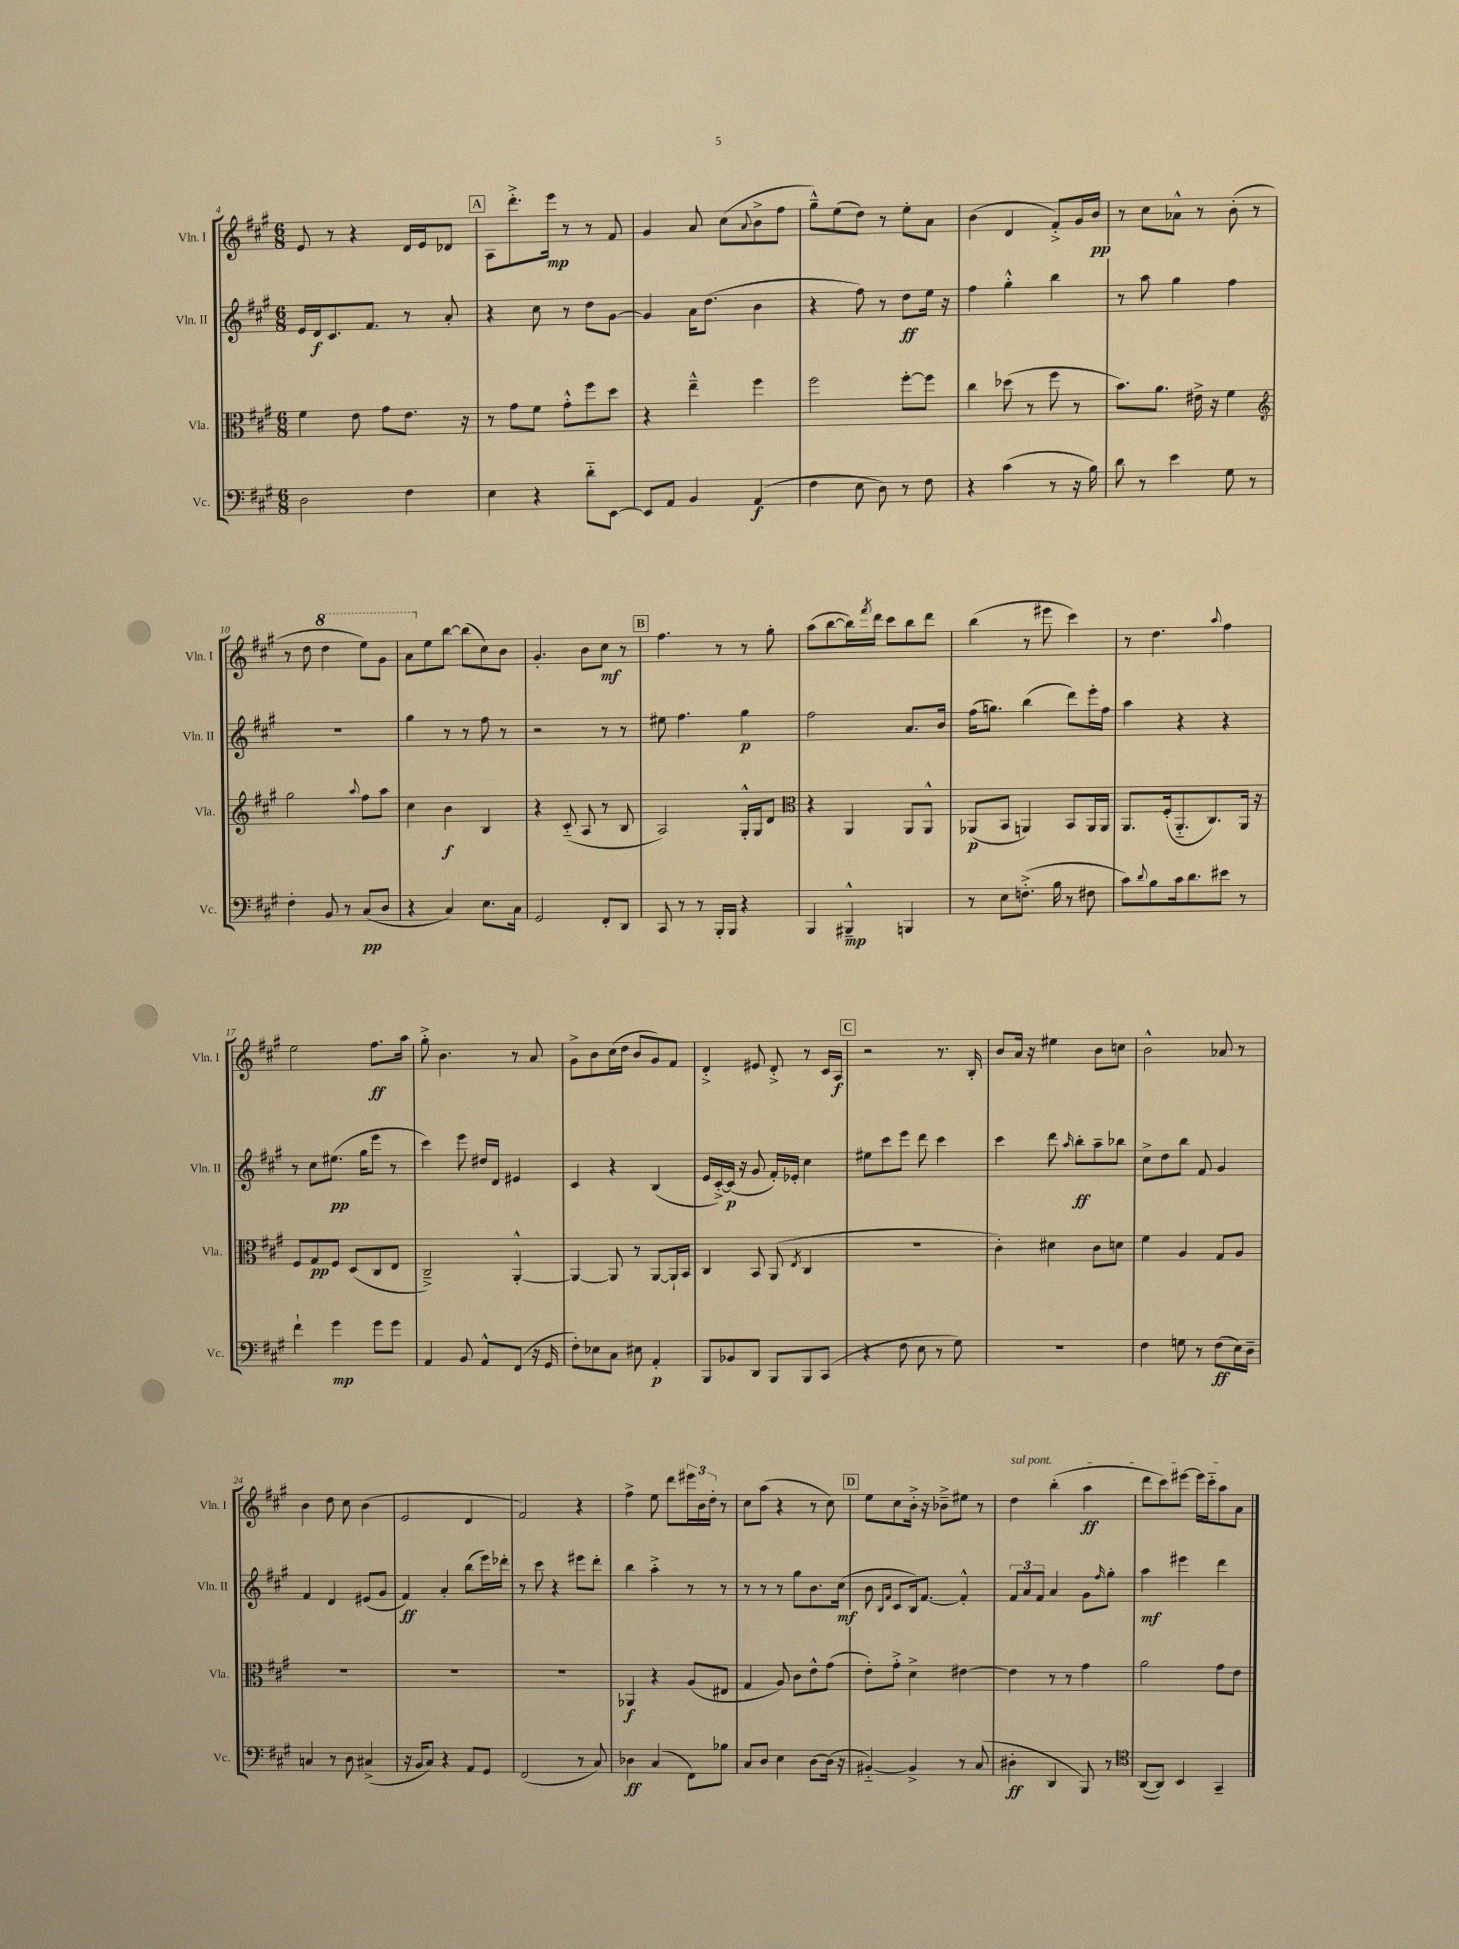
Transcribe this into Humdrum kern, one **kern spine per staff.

**kern	**dynam	**kern	**dynam	**kern	**dynam	**kern	**dynam
*part4	*part4	*part3	*part3	*part2	*part2	*part1	*part1
*staff4	*staff4	*staff3	*staff3	*staff2	*staff2	*staff1	*staff1
*I"Vc.	*	*I"Vla.	*	*I"Vln. II	*	*I"Vln. I	*
*I'Vc.	*	*I'Vla.	*	*I'Vln. II	*	*I'Vln. I	*
*clefF4	*	*clefC3	*	*clefG2	*	*clefG2	*
*k[f#c#g#]	*	*k[f#c#g#]	*	*k[f#c#g#]	*	*k[f#c#g#]	*
*M6/8	*	*M6/8	*	*M6/8	*	*M6/8	*
=4	=4	=4	=4	=4	=4	=4	=4
2D\	.	4f#\	.	16e/LL	.	8e/	.
.	.	.	.	16d/J	f	.	.
.	.	.	.	8.c#/	.	8r	.
.	.	8e\	.	.	.	4r	.
.	.	.	.	8.f#/J	.	.	.
.	.	8g#\L	.	.	.	.	.
4F#\	.	8.e\J	.	8r	.	16d/LL	.
.	.	.	.	.	.	16e/J	.
.	.	.	.	8a'/	.	8d-X/J	.
.	.	16r	.	.	.	.	.
!!LO:REH:place=s1:t=A
=5	=5	=5	=5	=5	=5	=5	=5
4E\	.	8r	.	4r	.	8A\L	.
.	.	8g#\L	.	.	.	8.ddd'^\	.
4r	.	8f#\J	.	8cc#\	.	.	.
.	.	.	.	.	.	16eee\Jk	mp
.	.	8g#'^^\L	.	8r	.	8r	.
8d\L	.	8ff#\	.	8dd\L	.	8r	.
[8EE\J	.	8dd\J	.	[8g#\J	.	8f#/	.
=6	=6	=6	=6	=6	=6	=6	=6
8EE/L]	.	4r	.	4g#/]	.	4g#/	.
8AA/J	.	.	.	.	.	.	.
4BB/	.	4ee~^^\	.	16a\KL	.	8a/	.
.	.	.	.	(8.dd\J	.	.	.
.	.	.	.	.	.	(8cc#\L	.
.	.	.	.	.	.	8qqa/	.
(4AA/	f	4ff#\	.	4b\	.	8b^\	.
.	.	.	.	.	.	8ff#\J	.
=7	=7	=7	=7	=7	=7	=7	=7
4F#\	.	2ff#\	.	4r	.	8gg#~^^\L)	.
.	.	.	.	.	.	(8ee\	.
8E\	.	.	.	8ff#\)	.	8dd\J)	.
8D\)	.	.	.	8r	.	8r	.
8r	.	[8ff#'\L	.	8dd\L	ff	8ee'\L	.
8F#\	.	8ff#\J]	.	16ee\Jk	.	8a\J	.
.	.	.	.	16r	.	.	.
=8	=8	=8	=8	=8	=8	=8	=8
4r	.	4cc#\	.	4ff#\	.	(4b\	.
(4c#\	.	(8dd-X\	.	4gg#'^^\	.	4d/	.
.	.	8r	.	.	.	.	.
8r	.	8ff#\	.	4bb\	.	8f#'^/L)	.
16r	.	8r	.	.	.	16g#/L	.
16B\)	.	.	.	.	.	16b/JJ	pp
=9	=9	=9	=9	=9	=9	=9	=9
8d\	.	8.b\L)	.	8r	.	8r	.
8r	.	.	.	8aa\	.	8cc#\L	.
.	.	8.a\J	.	.	.	.	.
4e\	.	.	.	4gg#\	.	8a-X^^\J	.
.	.	16e#X^\	.	.	.	8r	.
.	.	16r	.	.	.	.	.
8G#\	.	4f#\	.	4ff#\	.	(8b'\	.
8r	.	.	.	.	.	8r	.
!!LO:LB:g=z
=10	=10	=10	=10	=10	=10	=10	=10
*	*	*clefG2	*	*	*	*	*
4F#'\	.	2gg#\	.	2.r	.	8r	.
.	.	.	.	.	.	8dd\	.
*	*	*	*	*	*	*8va	*
8BB/	.	.	.	.	.	4ddd\	.
8r	.	.	.	.	.	.	.
.	.	8qqaa/	.	.	.	.	.
(8C#/L	pp	8ff#\L	.	.	.	8eee\L)	.
8D/J	.	8aa\J	.	.	.	8gg#\J	.
=11	=11	=11	=11	=11	=11	=11	=11
4r	.	4cc#\	.	4gg#\	.	8aa\L	.
*	*	*	*	*	*	*X8va	*
.	.	.	.	.	.	8ee\	.
4C#/)	.	4b\	f	8r	.	[8bb\J	.
.	.	.	.	8r	.	(8bb\L]	.
8.E\L	.	4B/	.	8ff#\	.	8cc#\)	.
.	.	.	.	8r	.	8b\J	.
16C#\Jk	.	.	.	.	.	.	.
=12	=12	=12	=12	=12	=12	=12	=12
2GG#/	.	4r	.	2r	.	4.g#'/	.
.	.	(8c#/	.	.	.	.	.
.	.	8A/	.	.	.	8b\L	.
8FF#'/L	.	8r	.	8r	.	8cc#\J	mf
8DD/J	.	8B/	.	8r	.	8r	.
!!LO:REH:place=s1:t=B
=13	=13	=13	=13	=13	=13	=13	=13
8CC#/	.	2A/)	.	8ee#X\	.	4.ff#\	.
8r	.	.	.	4.ff#\	.	.	.
8r	.	.	.	.	.	.	.
16BBB'/LL	.	.	.	.	.	8r	.
16BBB/JJ	.	.	.	.	.	.	.
4r	.	16G#'^^/LL	.	4gg#\	p	8r	.
.	.	16G#/J	.	.	.	.	.
.	.	8d/J	.	.	.	8gg#'\	.
=14	=14	=14	=14	=14	=14	=14	=14
*	*	*clefC3	*	*	*	*	*
4BBB/	.	4r	.	2ff#\	.	(8aa\L	.
.	.	.	.	.	.	[8bb\	.
4BBB#X~^^/	mp	4AA/	.	.	.	16bb\L])	.
.	.	.	.	.	.	8qfff#/	.
.	.	.	.	.	.	16ddd\JJ	.
.	.	.	.	.	.	8ccc#\L	.
4BBBn/	.	8AA/L	.	8.a/L	.	8bb\	.
.	.	8AA^^/J	.	.	.	8ddd\J	.
.	.	.	.	16b/Jk	.	.	.
=15	=15	=15	=15	=15	=15	=15	=15
8r	.	(8AA-X/L	p	(16ff#\KL	.	(4bb\	.
.	.	.	.	8.ggn\J)	.	.	.
8E\L	.	8BB/J	.	.	.	.	.
(8.Fn'^\J	.	4AAn/)	.	(4bb\	.	8r	.
.	.	.	.	.	.	8eee#X\	.
16B\	.	.	.	.	.	.	.
8r	.	8BB/L	.	8ddd\L)	.	4ccc#\)	.
8F#X\	.	16AA/L	.	16eee'\L	.	.	.
.	.	16AA/JJ	.	16ff#\JJ	.	.	.
=16	=16	=16	=16	=16	=16	=16	=16
8c#\L)	.	8.AA/L	.	4aa\	.	8r	.
8qqd/	.	.	.	.	.	.	.
8B\	.	.	.	.	.	4.dd\	.
.	.	(16F#'/k	.	.	.	.	.
16c#\k	.	8.AA/	.	4r	.	.	.
8.d\	.	.	.	.	.	.	.
.	.	8.C#/)	.	.	.	.	.
.	.	.	.	.	.	8qqaa/	.
8e#X\J	.	.	.	4r	.	4ff#\	.
8r	.	16AA/Jk	.	.	.	.	.
.	.	16r	.	.	.	.	.
!!LO:LB:g=z
=17	=17	=17	=17	=17	=17	=17	=17
4f#`\	.	8F#/L	.	8r	.	2ee\	.
.	.	8G#/	pp	8cc#\L	.	.	.
4g#\	mp	8F#/J	.	(8.ee#X\J	pp	.	.
.	.	(8D/L	.	.	.	.	.
.	.	.	.	16gg#\KL	.	.	.
8g#\L	.	8C#/	.	8eee\J	.	8.ff#\L	ff
8g#\J	.	8E/J	.	8r	.	.	.
.	.	.	.	.	.	16aa\Jk	.
=18	=18	=18	=18	=18	=18	=18	=18
4AA/	.	2C#~^/)	.	4ccc#\)	.	8gg#'^\	.
.	.	.	.	.	.	4.b\	.
8BB/	.	.	.	8eee\	.	.	.
8AA^^/L	.	.	.	16dd#X/LL	.	.	.
.	.	.	.	16d/JJ	.	.	.
(8FF#/J	.	[4AA'^^/	.	4e#X/	.	8r	.
16r	.	.	.	.	.	8a/	.
16GG#/	.	.	.	.	.	.	.
=19	=19	=19	=19	=19	=19	=19	=19
8F#'\L)	.	4AA/_	.	4c#/	.	8g#^\L	.
8E-X\	.	.	.	.	.	8b\	.
8C#\J	.	8AA/]	.	4r	.	(16cc#\L	.
.	.	.	.	.	.	16dd\JJ	.
8E#X\	.	8r	.	.	.	8b/L	.
4AA'/	p	[8AA/L	.	(4B/	.	8g#/)	.
.	.	16AA`/L]	.	.	.	8f#/J	.
.	.	16BB/JJ	.	.	.	.	.
=20	=20	=20	=20	=20	=20	=20	=20
8BBB/L	.	4C#/	.	16e/LL	.	4d'^/	.
.	.	.	.	[16c#'^/)	.	.	.
8BB-X/	.	.	.	(16c#/JJ]	p	.	.
.	.	.	.	16r	.	.	.
8DD/J	.	8BB/	.	8g#/	.	8e#X/	.
8BBB/L	.	(8AA/	.	16f#'/LL)	.	8d'^/	.
.	.	.	.	16e-X'/JJ	.	.	.
.	.	8qE/	.	.	.	.	.
8BBB/	.	4C#/	.	4cc#\	.	8r	.
(8CC#/J	.	.	.	.	.	16c#/LL	.
.	.	.	.	.	.	16A/JJ	f
!!LO:REH:place=s1:t=C
=21	=21	=21	=21	=21	=21	=21	=21
4r	.	2.r	.	8ee#X\L	.	2r	.
.	.	.	.	8ccc#\	.	.	.
8F#\	.	.	.	8eee\J	.	.	.
8E\	.	.	.	8ddd\	.	.	.
8r	.	.	.	4ccc#\	.	8.r	.
8G#\)	.	.	.	.	.	.	.
.	.	.	.	.	.	16B'/	.
=22	=22	=22	=22	=22	=22	=22	=22
2.r	.	4c#'\)	.	4ccc#\	.	8b/L	.
.	.	.	.	.	.	16a/Jk	.
.	.	.	.	.	.	16r	.
.	.	4d#X\	.	8ddd\	.	4ee#X\	.
.	.	.	.	16qqaa/	.	.	.
.	.	.	.	8bb'\L	ff	.	.
.	.	8c#\L	.	8aa~\	.	8b\L	.
.	.	8dn\J	.	8bb-X\J	.	8ccn\J	.
=23	=23	=23	=23	=23	=23	=23	=23
4F#\	.	4f#\	.	8cc#^\L	.	2b^^\	.
.	.	.	.	8dd\	.	.	.
8Gn\	.	4A/	.	8bb\J	.	.	.
8r	.	.	.	8f#/	.	.	.
(8F#\L	ff	8G#/L	.	4g#/	.	8a-X/	.
16E\L)	.	8A/J	.	.	.	8r	.
16D~\JJ	.	.	.	.	.	.	.
!!LO:LB:g=z
=24	=24	=24	=24	=24	=24	=24	=24
4Cn/	.	2.r	.	4f#/	.	4b\	.
8r	.	.	.	4d/	.	8dd\	.
8D\	.	.	.	.	.	8cc#\	.
(4C#X^/	.	.	.	(8e#X/L	.	(4b\	.
.	.	.	.	8g#/J	.	.	.
=25	=25	=25	=25	=25	=25	=25	=25
16r	.	2.r	.	4f#/)	ff	2e/	.
16BB/KL	.	.	.	.	.	.	.
8C#/J)	.	.	.	.	.	.	.
4r	.	.	.	4a'/	.	.	.
8AA/L	.	.	.	(8bb\L	.	4d/	.
8GG#/J	.	.	.	16eee\L)	.	.	.
.	.	.	.	16ddd-X'\JJ	.	.	.
=26	=26	=26	=26	=26	=26	=26	=26
(2FF#/	.	2.r	.	8r	.	2f#/)	.
.	.	.	.	8ccc#\	.	.	.
.	.	.	.	4r	.	.	.
8r	.	.	.	8eee#X\L	.	4r	.
8C#/)	.	.	.	8ddd'\J	.	.	.
=27	=27	=27	=27	=27	=27	=27	=27
4D-X\	ff	4AA-X/	f	4bb\	.	4ff#^\	.
(4C#/	.	4r	.	4aa'^\	.	8ee\	.
.	.	.	.	.	.	8ddd\L	.
8FF#\L)	.	(8A/L	.	8r	.	24eee#X\L	.
.	.	.	.	.	.	24b\	.
.	.	.	.	.	.	24dd'\JJ	.
8B-X\J	.	8E#X/J	.	8r	.	8r	.
=28	=28	=28	=28	=28	=28	=28	=28
8C#/L	.	4G#/	.	8r	.	8cc#\L	.
8D/J	.	.	.	8r	.	(8aa\J	.
4E\	.	8A/)	.	8r	.	4r	.
.	.	8c#\L	.	8gg#\L	.	.	.
[8D\L	.	8e^^\	.	8.b\	.	8r	.
(16D\Jk]	.	(8g#\J	.	.	.	8cc#\)	.
16r	.	.	.	(16cc#\Jk	mf	.	.
!!LO:REH:place=s1:t=D
=29	=29	=29	=29	=29	=29	=29	=29
[4BB#X/)	.	8e'\L)	.	8b\	.	8ee\L	.
.	.	.	.	16qqB/LL	.	.	.
.	.	.	.	16qqf#/JJ	.	.	.
.	.	8g#'^\J	.	8c#/L	.	8cc#\	.
4BB#^/]	.	4d^\	.	16B/k)	.	16b'^\Jk	.
.	.	.	.	[8.f#/J	.	16r	.
.	.	.	.	.	.	8b-X~^\L	.
8r	.	[4e#X\	.	4f#'^^/]	.	8ee#X\J	.
(8C#/	.	.	.	.	.	8r	.
=30	=30	=30	=30	=30	=30	=30	=30
!	!	!	!	!	!	!LO:TX:a:i:t=sul pont.	!
4D#X'\	ff	4e#\]	.	12f#/L	.	4dd\	.
.	.	.	.	12a/	.	.	.
.	.	.	.	12f#/J	.	.	.
4DD/	.	8r	.	4a/	.	(4bb'\	.
.	.	8r	.	.	.	.	.
8BBB/)	.	4g#\	.	8g#\L	.	4aa\	ff
.	.	.	.	16qqff#/	.	.	.
8r	.	.	.	8gg#'\J	.	.	.
=31	=31	=31	=31	=31	=31	=31	=31
*clefC4	*	*	*	*	*	*	*
([8AA/L	.	2a\	.	4aa\	mf	8ddd\L	.
8AA/J])	.	.	.	.	.	8ccc#\)	.
4BB/	.	.	.	4eee#X\	.	[8eee#X\J	.
.	.	.	.	.	.	16eee#\LL]	.
.	.	.	.	.	.	16ccc#\J	.
4GG#~/	.	8g#\L	.	4ddd\	.	8aa\	.
.	.	8e\J	.	.	.	8a\J	.
==	==	==	==	==	==	==	==
*-	*-	*-	*-	*-	*-	*-	*-
